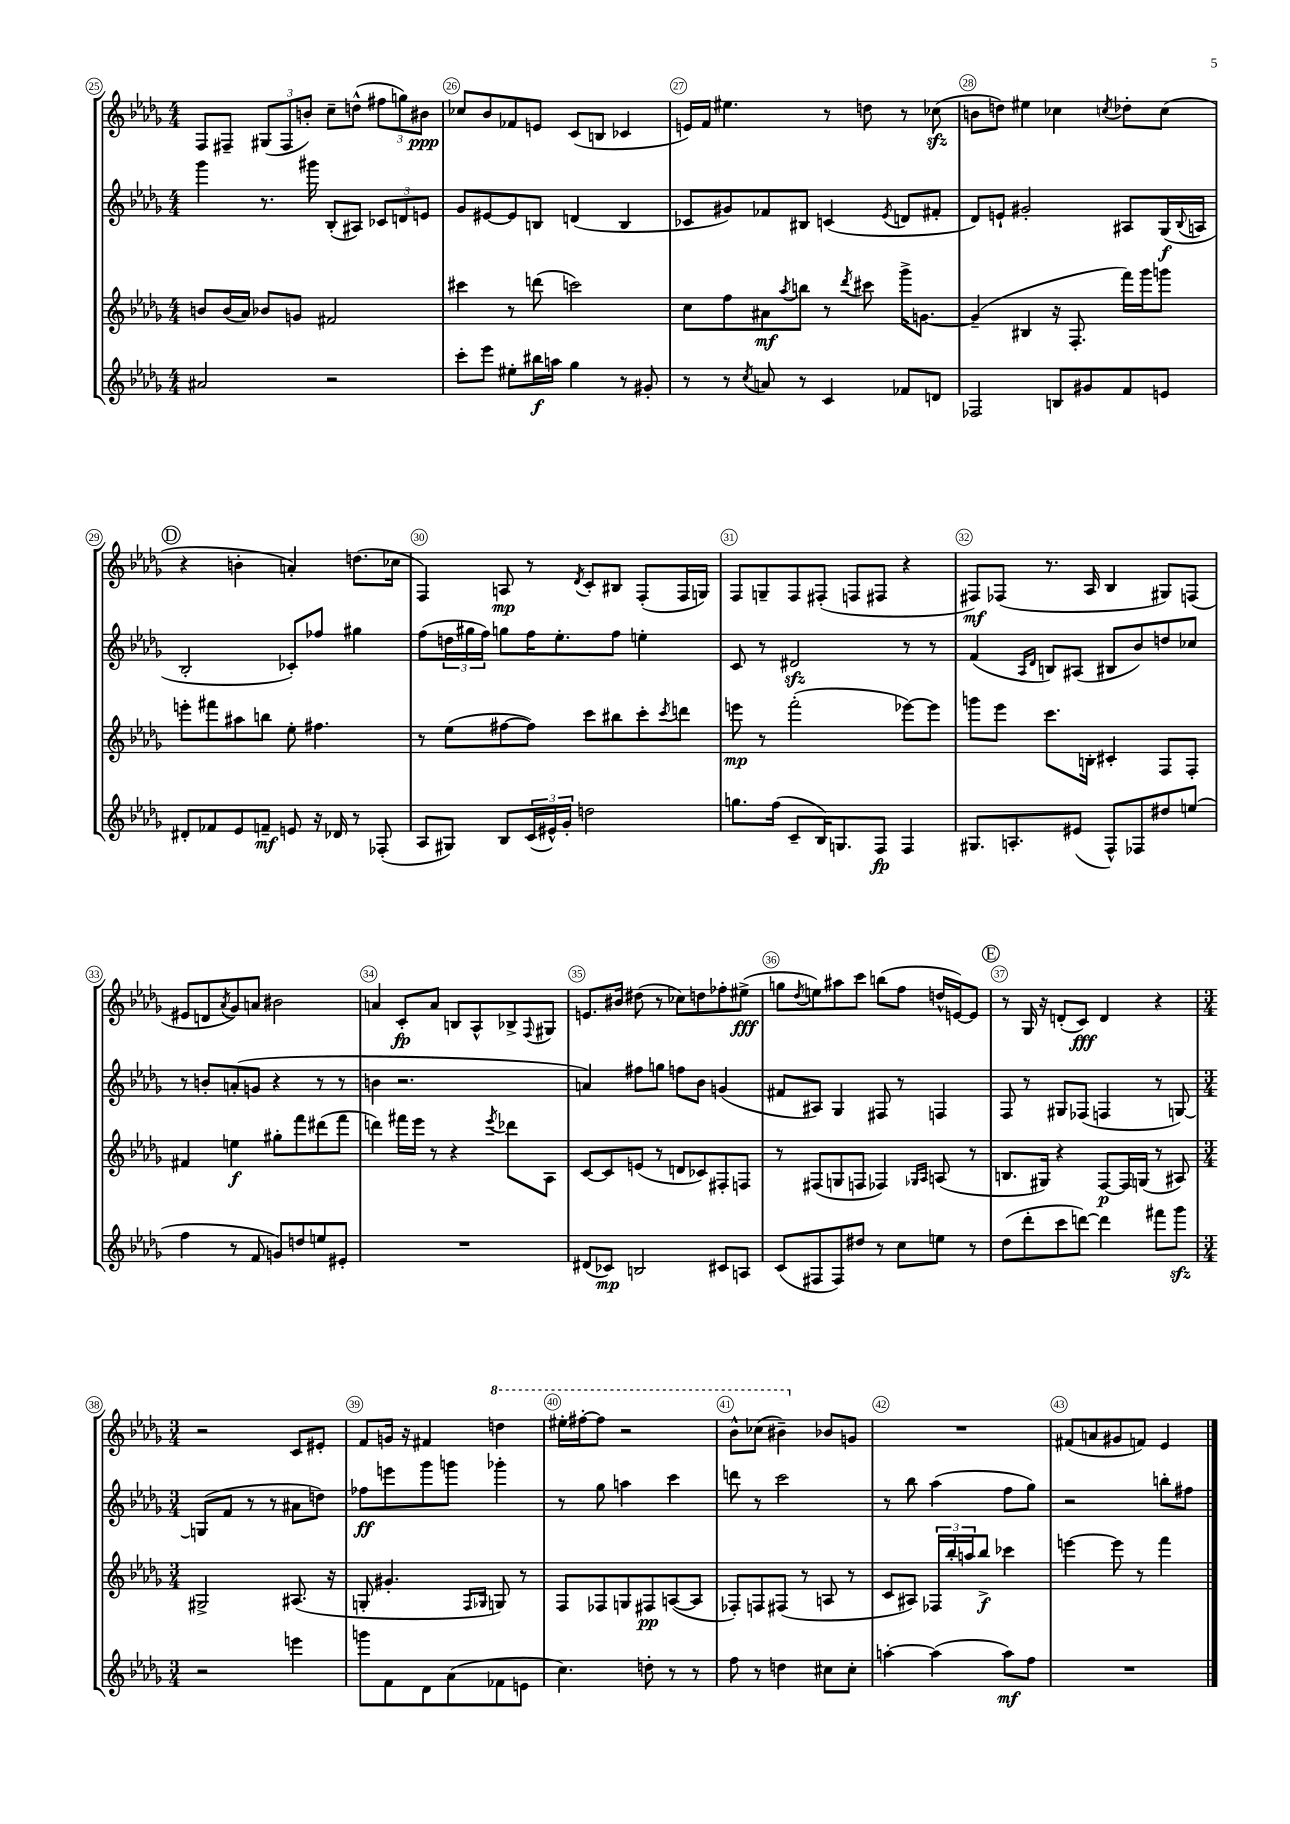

**kern	**kern	**kern	**kern
*staff4	*staff3	*staff2	*staff1
*clefG2	*clefG2	*clefG2	*clefG2
*k[b-e-a-d-g-]	*k[b-e-a-d-g-]	*k[b-e-a-d-g-]	*k[b-e-a-d-g-]
*M4/4	*M4/4	*M4/4	*M4/4
2a#	8b	4ggg-	8F
.	(16b	.	8F#~
.	16a-)	.	.
.	8b-	8.r	(12G#
.	.	.	12F#
.	8g	.	.
.	.	.	12b')
.	.	16ggg#	.
2r	2f#	(8B-'	8cc~
.	.	8A#)	(8dd^^
.	.	12c-	12ff#
.	.	12d	12gg)
.	.	12e	12b#
=	=	=	=
8ccc'	4ccc#	8g-	8cc-
8eee-	.	[8e#	8b-
8ee#'	8r	8e#]	8f-
16bb#	(8ddd	8B	8e
16aa	.	.	.
4gg-	2ccc)	(4d	(8c
.	.	.	8B
8r	.	4B	4c-
8g#'	.	.	.
=	=	=	=
8r	8cc	8c-	16e)
.	.	.	16f
8r	8ff	8g#)	4.ee#
8qcc	.	.	.
8a	8a#	8f-	.
.	8qaa-	.	.
8r	8bb	8B#	.
4c	8r	(4c	8r
.	8qddd-	.	.
.	8ccc#	.	8dd
.	.	8qe-	.
8f-	16ggg-^	8d	8r
.	[8.g	.	.
8d	.	8f#'	(8cc-
=	=	=	=
2F-	(4g~]	8d-)	8b
.	.	8e`	8dd)
.	4B#	2g#'	4ee#
8B	16r	.	4cc-
.	8.F'	.	.
8g#	.	.	.
.	.	.	8qcc
8f	16fff)	8A#	8dd-'
.	16ggg-	.	.
8e	8ggg	(16G-	(8cc
.	.	8qqB-	.
.	.	16A	.
=	=	=	=
8d#'	8eee'	2B-'	4r
8f-	8fff#	.	.
8e-	8aa#	.	4b'
8f~	8bb	.	.
8e	8ee-'	8c-')	4a')
16r	4.ff#	8ff-	.
16d-	.	.	.
8r	.	4gg#	(8.dd
(8F-'	.	.	.
.	.	.	16cc-
=	=	=	=
8A-	8r	(8ff	4F)
8G#)	(8ee-	24dd	.
.	.	24gg#	.
.	.	24ff)	.
8B-	[8ff#	8gg	8A
(24c	8ff#])	16ff	8r
24e#^^)	.	.	.
.	.	8.ee-'	.
24g-'	.	.	.
.	.	.	8qd-
2dd	8ccc	.	8c'
.	8bb#	8ff	8B#
.	8ccc'	4ee'	(8F'
.	8qccc	.	.
.	8ddd	.	16F
.	.	.	16G)
=	=	=	=
8.gg	8eee	8c	8F
.	8r	8r	8G~
(16ff	.	.	.
8c~	(2fff'	2d#	8F
16B-)	.	.	(8F#'
8.G	.	.	.
.	.	.	8F
8F	.	.	8F#
4F	[8eee-)	8r	4r
.	8eee-]	8r	.
=	=	=	=
8.G#	8ggg	(4f	8F#)
.	8eee-	.	(8F-
8.A'	.	.	.
.	.	16qqA-	.
.	.	16qqd-	.
.	8.ccc	8B)	8.r
(8e#	.	(8A#	.
.	16B'	.	16A-
8F^^)	4c#'	8B#	4B-
8F-	.	8b-)	.
8dd#	8F	8dd	8G#)
(8ee	8F'	8cc-	(8F
=	=	=	=
4ff	4f#	8r	8e#
.	.	8b'	8d
.	.	.	8qa-
8r	4ee	(8a'	8g-)
8f	.	8g	8a
8g)	8gg#'	4r	2b#
8dd	8fff	.	.
8ee	(8ddd#	8r	.
8e#'	8fff	8r	.
=	=	=	=
1r	4ddd)	4b	4a
.	16fff#	2.r	8c'
.	16eee-	.	.
.	8r	.	8a
.	4r	.	8B
.	.	.	8A-^^
.	8qeee-	.	.
.	8ddd-	.	8B-^
.	.	.	8qqF
.	8A-	.	8G#
=	=	=	=
(8d#	[8c	4a)	8.e
8c-)	8c]	.	.
.	.	.	16b#
2B	(8e	8ff#	(8dd#
.	8r	8gg	8r
.	8d	8ff	8cc-)
.	8c-)	8b-	8dd
8c#	8F#'	(4g	8ff-'
8A	8F	.	(8ee#^
=	=	=	=
(8c	8r	8f#	8gg
.	.	.	8qdd-
8F#	(8F#	8A#)	8ee)
8F#)	8G	4G-	8aa#
8dd#	8F	.	8ccc
8r	4F-)	8F#	(8bb
8cc	.	8r	8ff
.	16qqG-	.	.
.	16qqA-	.	.
8ee	(8A	4F	16dd^^
.	.	.	[16e)
8r	8r	.	8e]
=	=	=	=
(8dd-	8.B	8F	8r
8ddd-'	.	8r	16G-
.	16G#)	.	16r
8ccc	4r	8G#	(8d'
[8ddd)	.	(8F-	8c)
4ddd]	[8F	4F	4d
.	16F]	.	.
.	(16G	.	.
8fff#	8r	8r	4r
8ggg-	8A#)	[8G)	.
=	=	=	=
*M3/4	*M3/4	*M3/4	*M3/4
2r	2G#^	(8G]	2r
.	.	8f	.
.	.	8r	.
.	.	8r	.
4eee	(8.A#	8a#	8c
.	.	8dd)	8e#'
.	16r	.	.
=	=	=	=
8ggg	8G'	8ff-	8f
8f	4.g#'	8eee	16g
.	.	.	16r
8d-	.	8ggg-	4f#
(8a-	.	8ggg	.
.	16qqF	.	.
.	16qqG-	.	.
8f-	8G)	4ggg-'	4ddd
8e	8r	.	.
=	=	=	=
4.cc)	8F	8r	16eee#'
.	.	.	[16fff#'
.	8F-	8gg-	8fff#]
.	8G	4aa	2r
8dd'	8F#	.	.
8r	([8A	4ccc	.
8r	8A]	.	.
=	=	=	=
8ff	8F-')	8ddd	8bb-^^
8r	8F	8r	(8ccc-
4dd	(8F#	2ccc	4bb#~)
.	8r	.	.
8cc#	8A	.	8b-
8cc#'	8r	.	8g
=	=	=	=
[4aa'	8c	8r	2.r
.	8A#)	8bb-	.
(4aa]	24F-	(4aa-	.
.	24bb-'	.	.
.	24aa	.	.
.	8bb-^	.	.
8aa)	4ccc-	8ff	.
8ff	.	8gg-)	.
=	=	=	=
2.r	[4eee	2r	(8f#
.	.	.	8a
.	8eee]	.	8g#
.	8r	.	8f)
.	4fff	8bb'	4e-
.	.	8ff#	.
==	==	==	==
*-	*-	*-	*-
